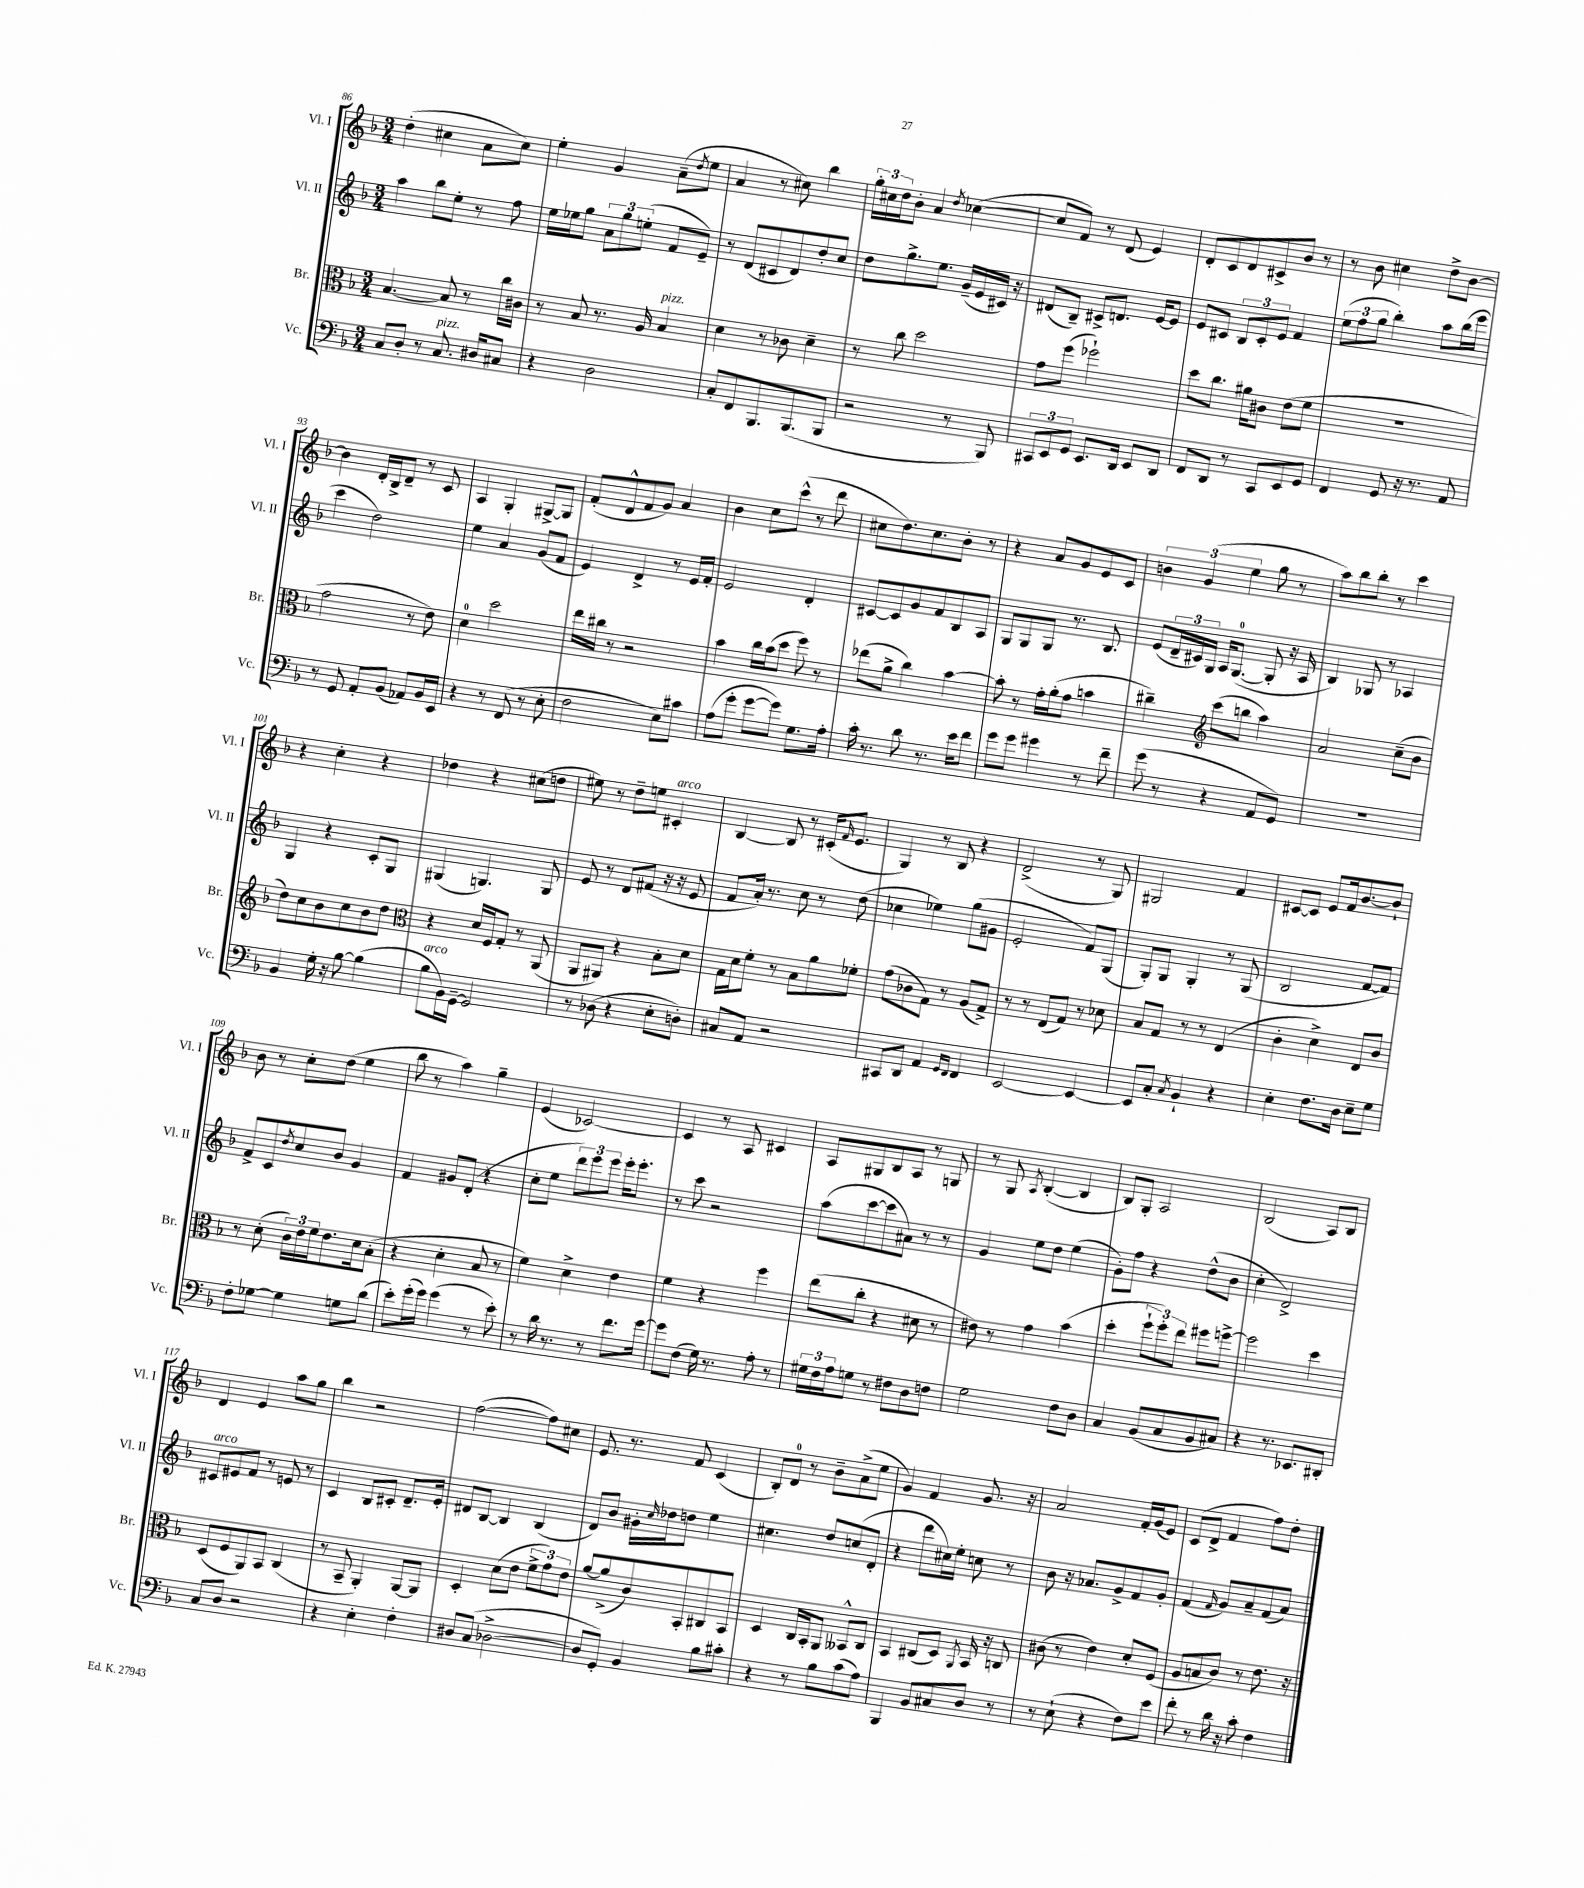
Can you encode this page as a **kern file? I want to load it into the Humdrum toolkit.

**kern	**kern	**kern	**kern
*staff4	*staff3	*staff2	*staff1
*clefF4	*clefC3	*clefG2	*clefG2
*k[b-]	*k[b-]	*k[b-]	*k[b-]
*M3/4	*M3/4	*M3/4	*M3/4
8C	[4.B-	4aa	(4dd'
8D'	.	.	.
8r	.	8bb-	4cc#
8.C	8B-]	8ee'	.
.	8r	8r	8a
16D#	.	.	.
8C#	16cc	8ff	8cc#)
.	16c#	.	.
=	=	=	=
4r	8r	16ee	4ee'
.	.	16ee-	.
.	8B-	8gg	.
2D	8.r	12a	4g
.	.	12gg	.
.	.	(12ee'	.
.	16A	.	.
.	4B-	8f	(8a~
.	.	.	8qdd
.	.	8e~)	8ee
=	=	=	=
8C'	4d	8r	4a
8FF	.	(8d	.
8.BBB-	8r	8c#	8r
.	8c-	8d)	8cc#)
(8.BBB-	.	.	.
.	4d~	8dd'	4bb-
8BBB-	.	8cc	.
=	=	=	=
2r	8r	8dd	24gg'
.	.	.	24cc#
.	.	.	24dd
.	8cc	8.gg^	8b-'
.	2dd	.	4a
.	.	8.ee	.
.	.	.	8qdd
8r	.	(16g~	([4cc-
.	.	16e	.
8BBB-)	.	16c#)	.
.	.	16r	.
=	=	=	=
12CC#	8g	(8d#	8cc-]
12EE	.	.	.
.	(8ff	8B-~)	8f)
12GG	.	.	.
8.EE	2ff-`)	8c#^	8r
.	.	8.d	(8d
16DD	.	.	.
8EE	.	.	4e)
.	.	[16e	.
8DD	.	8e]	.
=	=	=	=
8FF	8dd	8e	8d'
8DD	8.cc	8c#	8c
8r	.	12B-	8d
.	16a#	.	.
.	.	12c#'	.
8CC	8c#	.	8c#^
.	.	12e	.
8EE	(8e	4f	8b-
8GG	8f	.	8r
=	=	=	=
4FF	2.r	(12ee	8r
.	.	12ff	.
.	.	.	8b-
.	.	12gg	.
8GG	.	4bb-')	4cc#
16r	.	.	.
8.r	.	.	.
.	.	8aa	8dd^
8AA	.	(16bb-	[8b-
.	.	16eee	.
=	=	=	=
8r	2g	4ccc	4b-]
8GG	.	.	.
8AA'	.	2dd)	16d'
.	.	.	16B-^
(8BB-	.	.	8d~
8AA-)	8r	.	8r
16BB-	8e)	.	8c
16EE	.	.	.
=	=	=	=
4r	4d	4ee	4A
8r	2dd	4a	4G'
(8FF	.	.	.
8r	.	(8g	[8G#^
8E'	.	8f	8G#]
=	=	=	=
2F	16ee	4e)	(8f'
.	16cc#	.	.
.	8r	.	8d^^
.	2r	4d^	8f
.	.	.	8g)
8E)	.	8r	4a
8c#	.	16e	.
.	.	16f'	.
=	=	=	=
(8A	4b-	2e	4b-
8g'	.	.	.
[8g	16cc	.	8cc
.	(16b-	.	.
8g])	8dd	.	(8ccc^^
8.G	8ff)	4d'	8r
.	8r	.	8ddd
16A'	.	.	.
=	=	=	=
16c'	(8ee-	[8c#	8cc#
8.r	.	.	.
.	8a^	8c#]	8.dd)
8d	4cc)	8g	.
.	.	.	8.cc#
8.r	.	8f	.
.	[4b-	8B-	8b-'
16e	.	.	.
8f	.	8A	8r
=	=	=	=
8g	8b-']	8G	4r
8g	8r	8G	.
4g#	16g'	8G	8a
.	(16a'	.	.
.	8g	8.r	8g
8r	4b	.	8e
.	.	8.B-	.
8f~	.	.	8c
=	=	=	=
(8g	4cc#~)	(8e	6b
8r	.	24d~	.
.	.	24c#)	(6g
.	.	24G	.
*	*clefG2	*	*
4r	(8ccc	16A	.
.	.	([8.G	.
.	.	.	6ee
.	8bb	.	.
8AA	4aa)	8G']	8gg
8GG)	.	16r	8r
.	.	16A	.
=	=	=	=
2.r	2a	4B-)	8aa)
.	.	.	8bb-
.	.	8G-	8bb-'
.	.	8r	8r
.	(8cc~	4A-	4ccc
.	8b-	.	.
=	=	=	=
4BB-	8dd)	4G	4r
.	8cc	.	.
16G'	8b-	4r	4cc'
16r	.	.	.
[8B-	8cc	.	.
(4B-]	8b-	8c'	4r
.	8dd	8G	.
=	=	=	=
*	*clefC3	*	*
8B-	4r	(4G#	4dd-
16BB-)	.	.	.
[16GG~	.	.	.
2GG]	16d	4.G)	4r
.	16F	.	.
.	8G'	.	.
.	8r	.	(8cc#
.	(8AA	8G	8dd
=	=	=	=
8r	8AA	8e	8ee#)
(8D-	8AA#)	8r	8r
4r	4r	8d	8dd~
.	.	(8f#	8ee
8E'	8B-'	16r	4c#'
.	.	16r	.
8D')	8d	8e	.
=	=	=	=
8C#	16G	8f	[4B-
.	16d	.	.
8AA	8f'	16a')	.
.	.	8.r	.
2r	8r	.	8B-]
.	8B-	8cc	8r
.	8a	8r	(16c#'
.	.	.	16qqf
.	.	.	8.e
.	8f-'	(8dd	.
=	=	=	=
8CC#	(8g	4cc-	4G)
8DD	8c-	.	.
4AA	8G)	4ee-)	8r
.	8r	.	8B-
16qqGG	.	.	.
16qqFF	.	.	.
4FF	(8A	(8gg	4r
.	8G^)	8g#	.
=	=	=	=
[2EE	8r	2e'	(2d^
.	8r	.	.
.	(8E	.	.
.	8G)	.	.
4EE_	8r	8f)	8r
.	8d-	(8G	8G)
=	=	=	=
8EE]	8B-	8G')	2G#
8C'	8G	8G	.
8qC	.	.	.
4BB-`	8r	4G'	.
.	8r	.	.
4r	(4E	8r	4f
.	.	(8G	.
=	=	=	=
4E'	4c'	2B-	[8c#
.	.	.	8c#]
8.F	4d^)	.	8e
.	.	.	16f
16D	.	.	[8.b-
8E~	8E	[8f	.
8G	8c	8f])	8b-`]
=	=	=	=
8F'	8r	8f^	8b-
[8G-	(8d'	8c	8r
.	.	8qdd	.
4G-]	24c)	8cc	8cc'
.	24e	.	.
.	24f	.	.
.	8.e	8b-	(8dd
8G	.	4g	4ee
.	16d	.	.
(8d	(8B-'	.	.
=	=	=	=
8e')	4r	4f	8bb-
(16g'	.	.	8r
16g)	.	.	.
(4g	4d'	8g#	4aa)
.	.	(8d'	.
8r	8B-	4r	4gg~
8e')	8r	.	.
=	=	=	=
8r	4f)	8cc'	(4e
16d	.	8ee	.
8.r	.	.	.
.	4d^	12ddd)	[2c-)
.	.	12eee	.
8r	.	.	.
.	.	12eee	.
8.f	4e	16eee'	.
.	.	8.eee'	.
[16g	.	.	.
=	=	=	=
8g]	4f	8r	4c-]
(8F	.	8ccc	.
16G)	4r	2r	8r
8.r	.	.	.
.	.	.	8A
8A'	4ff	.	4c#
8r	.	.	.
=	=	=	=
24G#	(8ee	(8aa	8A
24F	.	.	.
24A	.	.	.
8G	8cc'	[8ccc	8G#
8r	4r	8ccc]	8B-
8F#	.	8a#)	8A
8D	8d#	8r	8r
8F	8r	8r	8G
=	=	=	=
2G	8e#)	4g	8r
.	8r	.	8G
.	.	.	8qA
.	4g	8ee	([4B-'
.	.	8dd	.
8F	(4b-	(4ee	4B-]
8D	.	.	.
=	=	=	=
4C	4dd'	8g')	8B-)
.	.	8ff	8G'
(8BB-	12ff`	4r	2A
.	12ff')	.	.
8C	.	.	.
.	12ee	.	.
8BB-	8ff#	(8dd^^	.
8C#)	[8ff^	8b-	.
=	=	=	=
4r	2ff]	4cc'	(2B-
8.r	.	2d^)	.
8.EE-	.	.	.
.	4dd	.	8A)
8DD#'	.	.	8B-
=	=	=	=
8C	(8D	8c#	4d
8D	8F	8e#	.
2r	8AA)	8f	4e
.	8BB-	8r	.
.	(4C	8e	8aa
.	.	8r	8gg
=	=	=	=
4r	8r	4c	4bb-
.	8BB-~	.	.
4E'	4AA')	8B-	2r
.	.	8c#'	.
4F'	[8AA	8.d~	.
.	8AA]	.	.
.	.	16e'	.
=	=	=	=
8D#	4D'	8d#	([2ff
(8C	.	[8B-	.
[2D-^	(8d	4B-]	.
.	8e	.	.
.	12f^	(4B-	8ff])
.	12g)	.	.
.	.	.	8cc#
.	12e	.	.
=	=	=	=
8D-]	[8a	8d)	8.e
8GG')	(8a^]	8b-	.
.	.	.	8.r
4BB-	8c)	16g#'	.
.	.	16qqcc	.
.	.	16dd-	.
.	8BB-'	8dd	8f
8B-	8C#	4ee	(4c
8c#'	8BB-	.	.
=	=	=	=
4r	4D	4.cc#	8B-')
.	.	.	8d
8r	16C	.	8r
.	16BB-'	.	.
8B-	8AA	8dd	8b-~
(8c	8BB--^^	(8cc	(8a^
8A)	8C	8d'	8ee
=	=	=	=
4BBB-	4BB-	4r	4g)
8BB-	(8C#	8ddd	4f
8C#	8D)	16cc#)	.
.	.	16ee'	.
.	8qAA	.	.
8D	16BB-	8cc	8.g
.	16r	.	.
8r	8C	8r	.
.	.	.	16r
=	=	=	=
8r	(8c#	8b-	2a
(8E`	8r	16r	.
.	.	8.a-	.
4r	4e)	.	.
.	.	8g^	.
8F)	8d'	8f	16f'
.	.	.	(16g
8e	(8F	8g'	8e)
=	=	=	=
8f'	8A	(4f	(8c
8r	8B	.	8d^
.	.	16qqf	.
16d	8c)	8g)	4f
16r	.	.	.
8c'	8r	8a~	.
4F	8.e	(8f	8ff)
.	.	8a)	8dd'
.	16r	.	.
==	==	==	==
*-	*-	*-	*-
